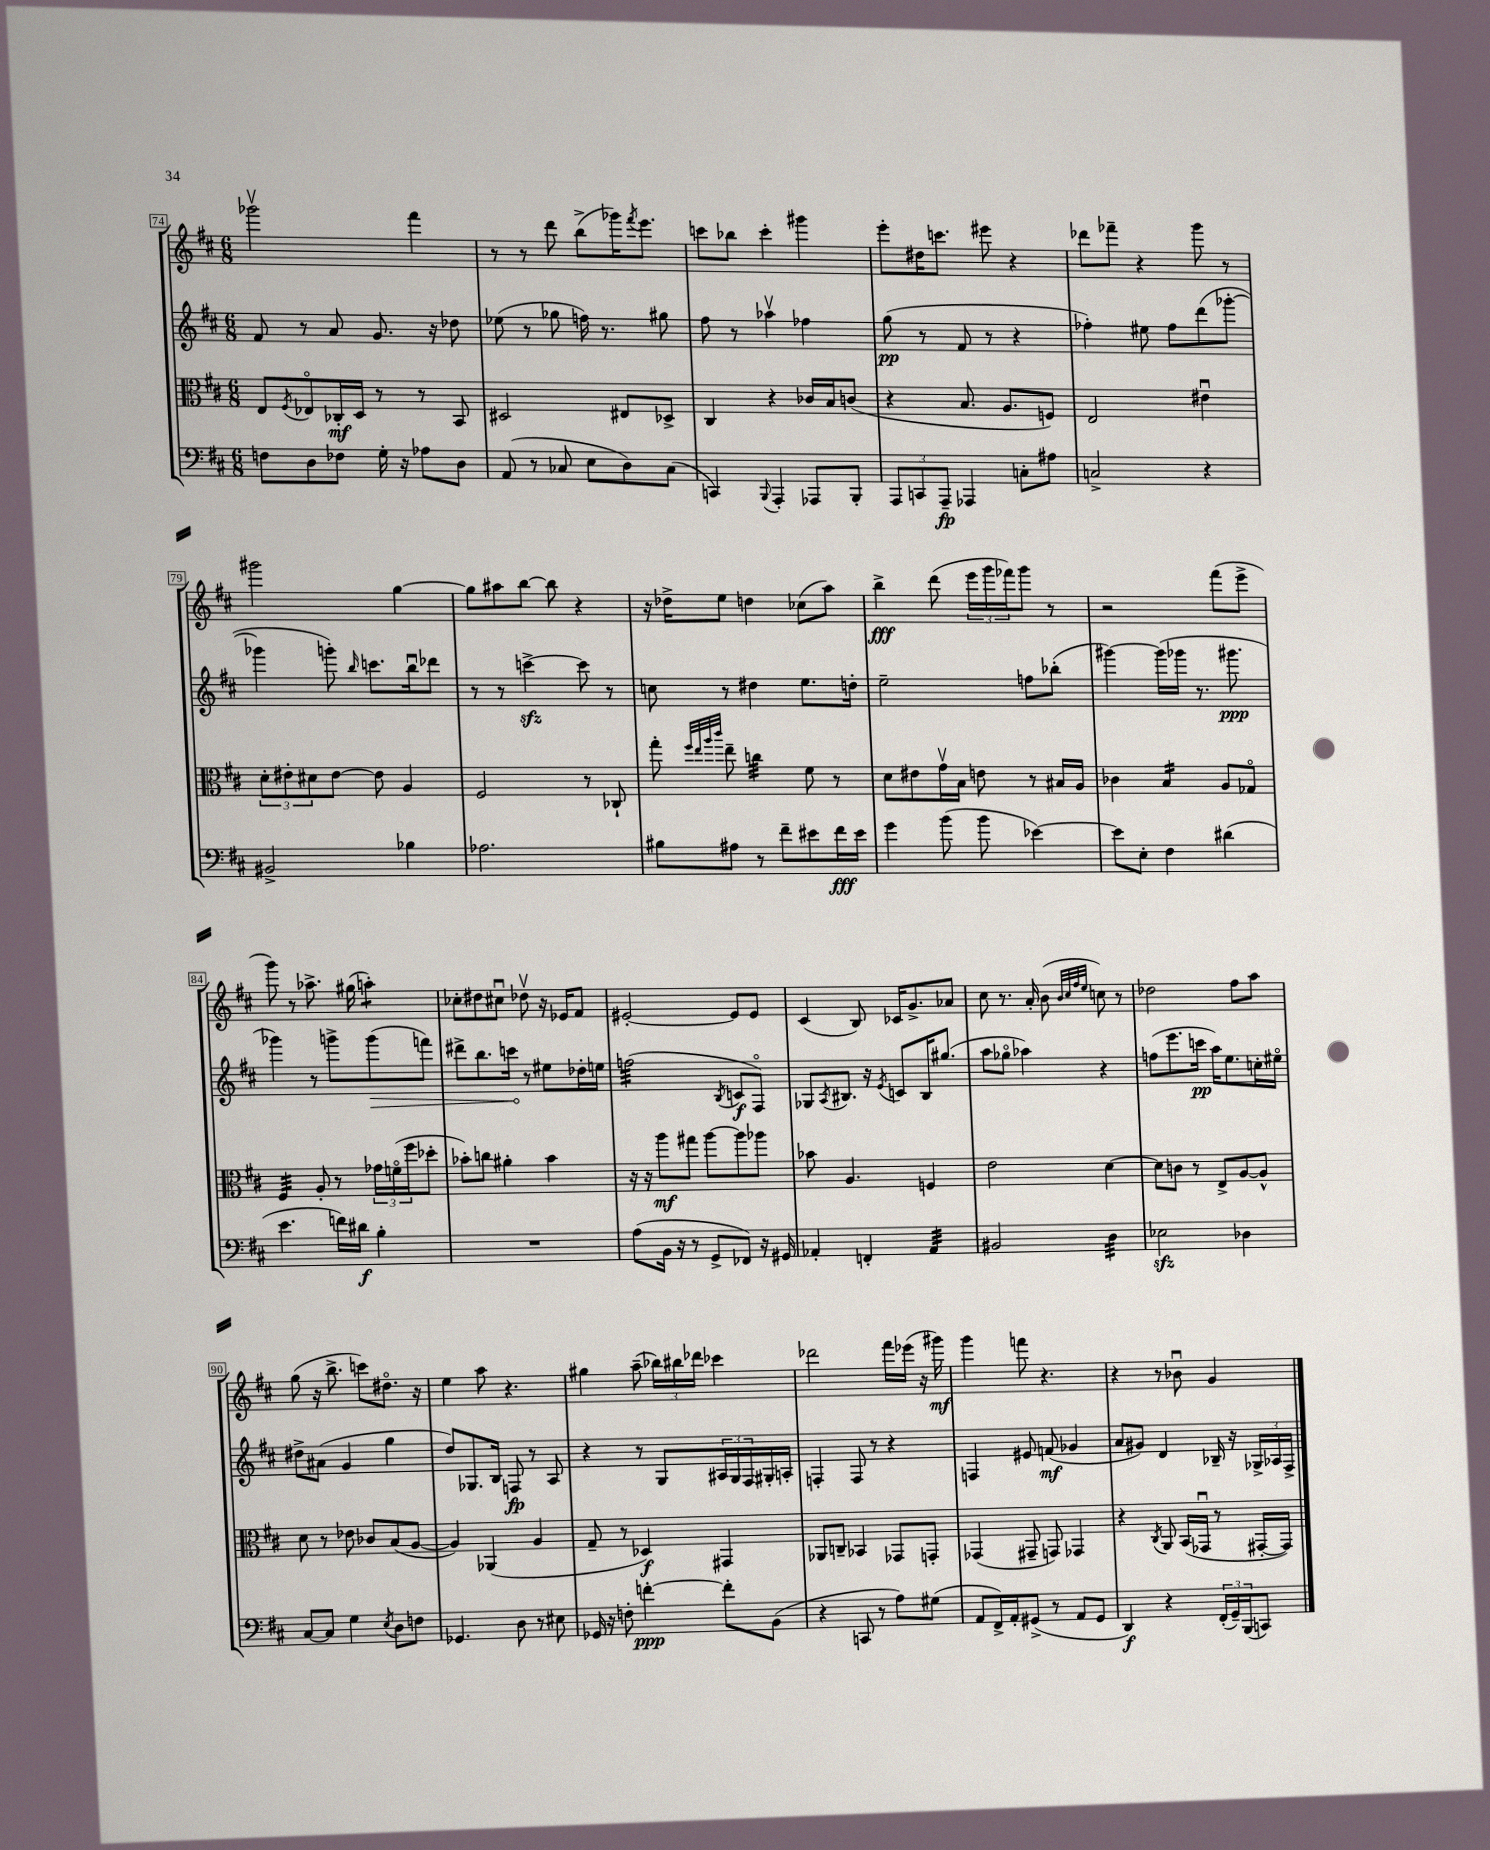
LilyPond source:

<<
\new StaffGroup <<
\new Staff = "s0" {
    \clef treble \key d \major \numericTimeSignature \time 6/8
    ges'''2\upbow fis'''4 |
    r8 r8 d'''8 b''8->( ges'''16) \acciaccatura { fis'''8 } e'''8. |
    c'''8 bes''8 c'''4-. gis'''4 |
    e'''8-. dis''16 c'''8. eis'''8 r4 |
    des'''8 fes'''8-- r4 g'''8 r8 |
    gis'''2 g''4~ |
    g''8 ais''8 b''8~ b''8 r4 |
    r16 des''16-> e''8 d''4 ces''8( a''8) |
    b''4->\fff d'''8( \tuplet 3/2 { e'''16 g'''16 fes'''16) } g'''8 r8 |
    r2 fis'''8( e'''8-> |
    g'''8) r8 aes''8.-> gis''16( a''4:8-.) |
    ces''8-. dis''8 cis''8\downbow des''8\upbow r16 ees'16 fis'8 |
    eis'2~-. eis'8 eis'8 |
    cis'4( b8) ces'16 g'8.-> aes'8 |
    cis''8 r8. a'16-. b'8( \grace { b'32 cis''32 fis''32 e''32 } c''8) r8 |
    des''2 fis''8 a''8 |
    g''8( r16 b''8.-> c'''8) dis''8.\flageolet r16 |
    e''4 a''8 r4. |
    gis''4 a''8--( \tuplet 3/2 { bes''16) bis''16 des'''16 } ces'''4 |
    des'''2 fis'''16 ees'''16( r16 gis'''16\mf) |
    g'''4 f'''8 r4. |
    r4 r8 bes'8\downbow g'4 \bar "|." |
}
\new Staff = "s1" {
    \clef treble \key d \major \numericTimeSignature \time 6/8
    fis'8 r8 a'8 g'8. r16 des''8 |
    ees''8( r8 ges''8 f''16) r8. gis''8 |
    fis''8 r8 aes''4\upbow fes''4 |
    g''8\pp( r8 fis'8 r8 r4 |
    fes''4-.) eis''8 fes''8 d'''8( ges'''8~-. |
    ges'''4 g'''8-.) \grace { b''16 } c'''8. b''16\downbow des'''8 |
    r8 r8 c'''4~->\sfz c'''8 r8 |
    c''8 r8 dis''4 e''8. d''16-. |
    e''2-- f''8 bes''8-.( |
    gis'''4~) gis'''16( ges'''16 r8. gis'''8.\ppp |
    ges'''4) r8 g'''8-> \once \override Hairpin.circled-tip = ##t g'''8\>( f'''8) |
    dis'''8-> b''8. c'''16\! r8 eis''8 des''16-. e''16 |
    f''2:32( \acciaccatura { b8 } c'8\f fis8\flageolet) |
    ges8 \acciaccatura { a8 } bis8. r16 \acciaccatura { e'8 } c'8 bis16 gis''8.( |
    a''8 ges''8\flageolet aes''4) r4 |
    f''8( e'''8. c'''16\pp a''16) e''8. c''16-. eis''16\flageolet |
    dis''8-> ais'8( g'4 g''4 |
    d''8) ges8. b16 f8\fp r8 a8 |
    r4 r8 g8 \tuplet 3/2 { ais16 g16 fis16 } gis16-. a16-. |
    f4-. f8 r8 r4 |
    f4 eis'8 f'8\mf( ges'4 |
    a'8 gis'8) d'4 bes16-- r16 \tuplet 3/2 { ges16-> aes16 fis16-> } \bar "|." |
}
\new Staff = "s2" {
    \clef alto \key d \major \numericTimeSignature \time 6/8
    e8 \acciaccatura { fis8 } ees8\flageolet ces16-.\mf d16 r8 r8 b,8 |
    dis2 eis8 des8-> |
    cis4 r4 ces'16 b16 c'8( |
    r4 b8. a8. f8) |
    e2 eis'4\downbow |
    \tuplet 3/2 { d'8-. eis'8-. dis'8 } eis'8~ eis'8 a4 |
    fis2 r8 ces8-! |
    g''8-. \grace { fis''32 e''32 a''32 cis'''32 } e''8-- c''4:32 fis'8 r8 |
    d'8 eis'8 g'16\upbow b16 e'8 r8 bis16 a16 |
    ces'4 b4:16 a8 ges8\flageolet |
    fis4:32 a8-. r8 \tuplet 3/2 { ges'16 f'16\flageolet( fis''16 } des''8-. |
    bes'8-.) c''8 ais'4-. bes'4 |
    r16 r16 a''8\mf gis''8 a''8~ a''8 aes''8 |
    bes'8 a4. f4 |
    e'2 d'4~ |
    d'8 c'8 r8 e8-> a8~ a8-^ |
    d'8 r8 ees'8 ces'8 b8( a8~ |
    a4) aes,4( a4 |
    g8-- r8 des4\f) gis,4 |
    aes,8 c8-- bes,4 ges,8 g,8-. |
    ges,4( gis,8-- g,8) ges,4 |
    r4 \acciaccatura { cis8 } a,8 b,16( ges,16\downbow r8 gis,16~-. gis,16) \bar "|." |
}
\new Staff = "s3" {
    \clef bass \key d \major \numericTimeSignature \time 6/8
    f8 d8 fes8 g16-. r16 aes8 d8 |
    a,8( r8 ces8 e8 d8) ces8( |
    c,4) \appoggiatura { b,,8 } a,,4-. aes,,8 b,,8-. |
    \tuplet 3/2 { a,,8 c,8 a,,8--\fp } aes,,4 c8-. ais8 |
    c2-> r4 |
    bis,2-> bes4 |
    aes2. |
    bis8 ais8 r8 fis'8-- eis'8 fis'16\fff eis'16 |
    g'4 b'8( b'8 ees'4~) |
    ees'8 e8-. fis4 dis'4( |
    e'4. f'16) dis'16\f b4-. |
    R2. |
    a8( b,16 r16 r8 g,8-> fes,8) r16 gis,16 |
    aes,4-. f,4-. aes,4:32 |
    bis,2 d4:32 |
    ees2\sfz des4 |
    cis8~ cis8 g4 \acciaccatura { e8 } d8 f8 |
    ges,4. d8 r8 eis8 |
    ges,16 r16 f8-. f'4~-.\ppp f'8-. b,8( |
    r4 c,8 r8 a8) gis8( |
    a,8 fis,16->) a,16-. gis,8->( r8 a,8 gis,8 |
    d,4\f) r4 \tuplet 3/2 { fis,16-.( g,16--) b,,16( } c,8) \bar "|." |
}
>>
>>
\layout { \context { \Score currentBarNumber = #74 \override BarNumber.stencil = #(make-stencil-boxer 0.1 0.3 ly:text-interface::print) } }
